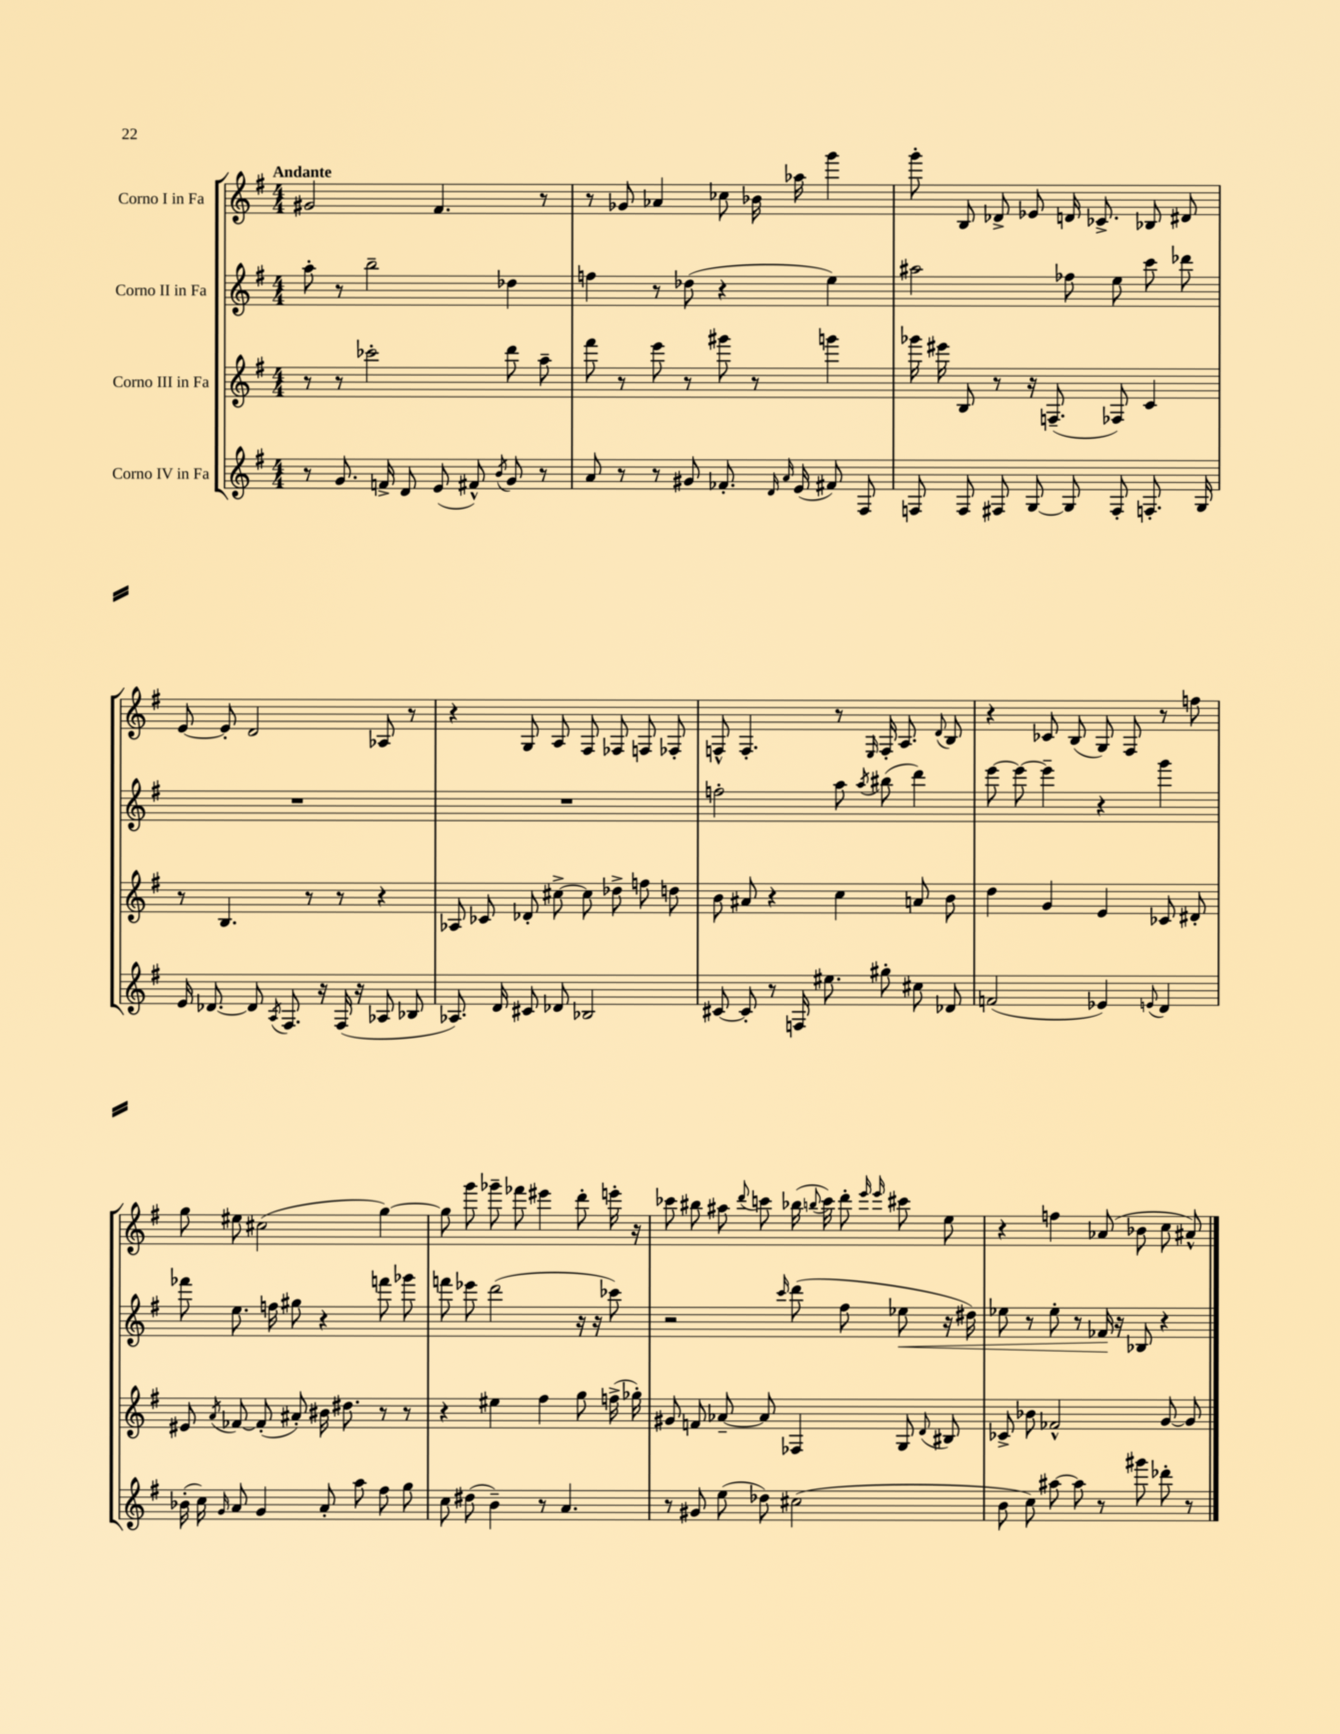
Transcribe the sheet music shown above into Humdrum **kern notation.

**kern	**kern	**kern	**kern
*staff4	*staff3	*staff2	*staff1
*clefG2	*clefG2	*clefG2	*clefG2
*k[f#]	*k[f#]	*k[f#]	*k[f#]
*M4/4	*M4/4	*M4/4	*M4/4
8r	8r	8aa'	2g#
8.g	8r	8r	.
.	2ccc-'	2bb~	.
16f^	.	.	.
8d	.	.	.
(8e	.	.	4.f#
8f#^^)	.	.	.
8qb	.	.	.
8g	8ddd	4dd-	.
8r	8aa~	.	8r
=	=	=	=
8a	8fff#	4ff	8r
8r	8r	.	8g-
8r	8eee	8r	4a-
8g#	8r	(8dd-	.
8.f-'	8ggg#	4r	8cc-
.	8r	.	16b-
16qqd	.	.	.
16qqa	.	.	.
(16e	.	.	16aa-
8f#)	4ggg	4ee)	4ggg
8F#	.	.	.
=	=	=	=
8F	16ggg-	2aa#	8ggg'
.	16eee#	.	.
8F	8B	.	8B
8F#	8r	.	8d-^
[8G	16r	.	8e-
.	(8.F~	.	.
8G]	.	8ff-	16d
.	.	.	8.c-^
8F#'	8F-)	8ee	.
8.F'	4c	8ccc	8B-
.	.	8ddd-	8d#
16G	.	.	.
=	=	=	=
16e	8r	1r	[8e
[8.d-	.	.	.
.	4.B	.	8e']
8d-]	.	.	2d
8qA	.	.	.
8.F#	.	.	.
.	8r	.	.
16r	.	.	.
(16F#	8r	.	.
16r	.	.	.
8A-	4r	.	8A-
8B-	.	.	8r
=	=	=	=
8.A-)	8A-	1r	4r
.	8c-	.	.
16d	.	.	.
8c#	8d-'	.	8G
8d-	[8cc#^	.	8A
2B-	8cc#]	.	8F#
.	8dd-^	.	8F-
.	8ff	.	8F
.	8dd	.	8F-'
=	=	=	=
[8c#	8b	2ff'	8F^^
8c#']	8a#	.	4.F'
8r	4r	.	.
16F	.	.	.
8.ee#	.	.	.
.	4cc	8aa	8r
.	.	8qaa	16qqE
8gg#'	.	(8bb#	16F'
.	.	.	8.A
8cc#	8a	4ddd)	.
.	.	.	8qqd
8d-	8b	.	8B
=	=	=	=
(2f	4dd	[8eee	4r
.	.	8eee_	.
.	4g	4eee~]	8c-
.	.	.	(8B
4e-)	4e	4r	8G)
.	.	.	8F#
8qqe	.	.	.
4d	8c-	4ggg	8r
.	8d#'	.	8ff
=	=	=	=
(16b-'	8e#	8fff-	8gg
16cc)	.	.	.
16qqg	8qa	.	.
8a	[8f-	8.ee	8ee#
4g	(8f-']	.	(2cc#
.	.	16ff	.
.	8a#')	8gg#	.
8a'	16b#	4r	.
.	8.dd#	.	.
8aa	.	.	.
8ff#	8r	8fff	[4gg)
8gg	8r	8ggg-	.
=	=	=	=
8cc	4r	8fff	8gg]
(8dd#	.	8eee-	8ggg
4b~)	4ee#	(2ddd	8ggg-~
.	.	.	8fff-
8r	4ff#	.	4eee#
4.a	.	.	.
.	8gg	16r	8ddd'
.	.	16r	.
.	(16ff^	8ccc-)	16eee'
.	16gg-')	.	16r
=	=	=	=
8r	8g#	2r	8ccc-
8g#	8f	.	8bb#
(8ee	[8a-~	.	8aa#
.	.	.	8qqddd
8dd-)	8a-]	.	8ccc
.	.	16qqccc	.
(2cc#	4F-	(8ddd	(16bb-
.	.	.	8qqbb
.	.	.	16ccc)
.	.	8ff#	8ddd'
.	.	.	16qqeee
.	.	.	16qqeee
.	8G	8ee-	8ccc#
.	8qqd	.	.
.	8B#	16r	8ee
.	.	16dd#)	.
=	=	=	=
8b	8c-^	8ee-	4r
8cc)	8b-	8r	.
[8aa#	2f-^^	8ee-'	4ff
8aa#]	.	8r	.
8r	.	16f-	(8a-
.	.	16r	.
8ggg#	.	8B-	8b-
8ddd-'	[8g	4r	8cc
8r	8g]	.	8a#^^)
==	==	==	==
*-	*-	*-	*-
